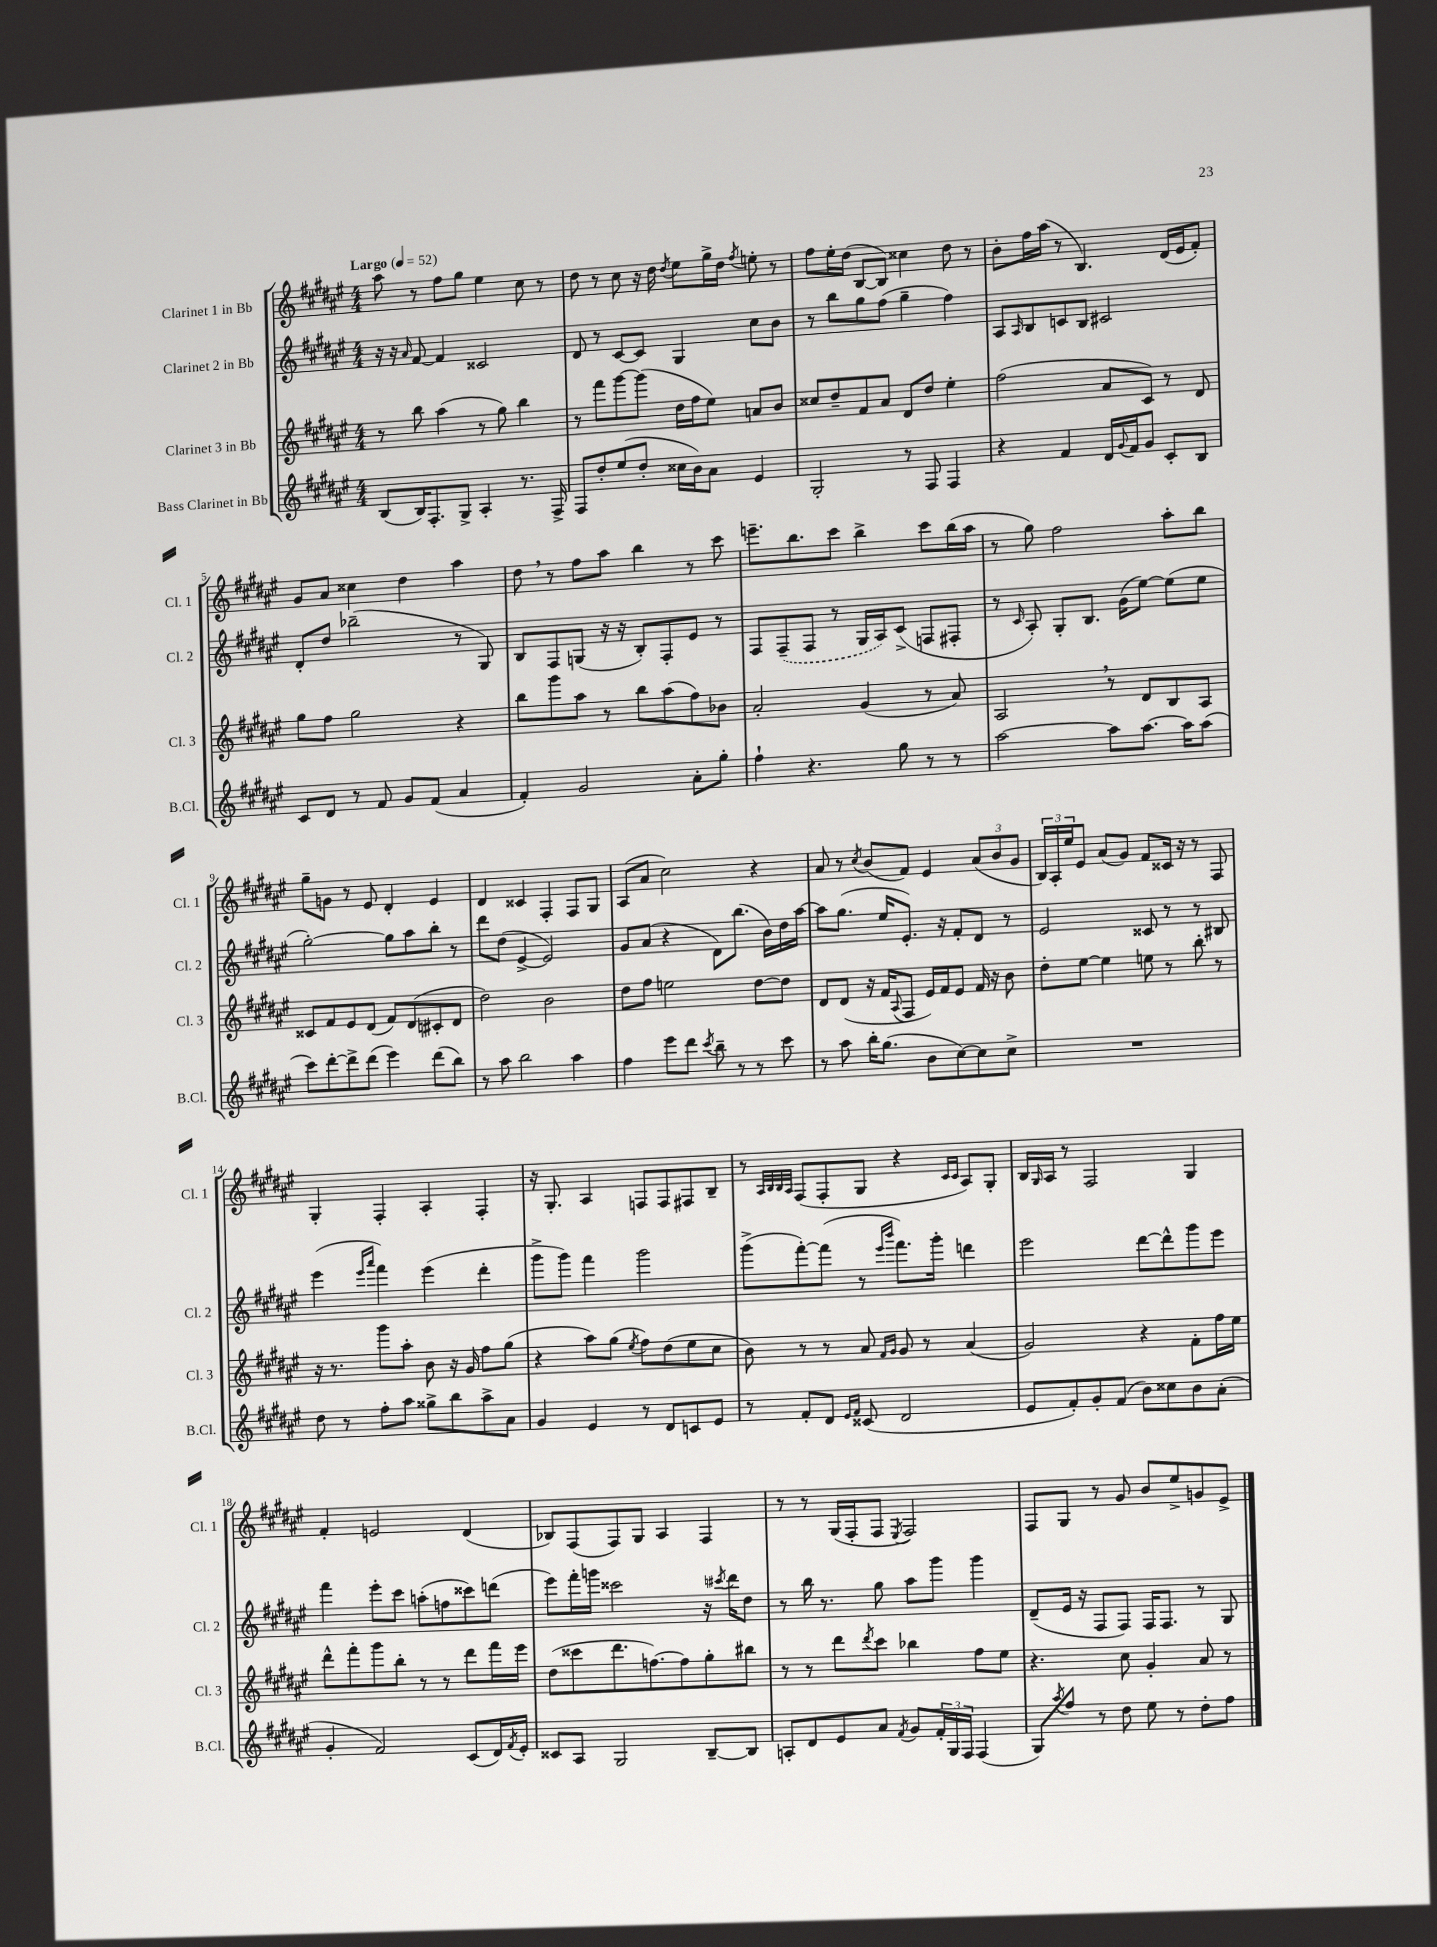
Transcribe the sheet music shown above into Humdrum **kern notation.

**kern	**kern	**kern	**kern
*part4	*part3	*part2	*part1
*staff4	*staff3	*staff2	*staff1
*I"Bass Clarinet in Bb	*I"Clarinet 3 in Bb	*I"Clarinet 2 in Bb	*I"Clarinet 1 in Bb
*I'B.Cl.	*I'Cl. 3	*I'Cl. 2	*I'Cl. 1
*clefG2	*clefG2	*clefG2	*clefG2
*k[f#c#g#d#a#e#]	*k[f#c#g#d#a#e#]	*k[f#c#g#d#a#e#]	*k[f#c#g#d#a#e#]
*M4/4	*M4/4	*M4/4	*M4/4
*MM52	*MM52	*MM52	*MM52
=1	=1	=1	=1
!	!	!	!LO:TX:a:B:t=Largo
(8B/L	8r	16r	8aa#\
.	.	16r	.
.	.	16qqa#/	.
16B/K)	8bb\	[8f#/	8r
8.F#'/	.	.	.
.	(4aa#\	4f#/]	8ff#\L
8G#^/J	.	.	8gg#\J
4A#'/	8r	2c##X/	4ee#\
.	8gg#\)	.	.
8.r	4bb\	.	8cc#\
.	.	.	8r
16F#^/	.	.	.
=2	=2	=2	=2
8F#/L	8r	8d#/	8dd#\
8dd#'/	8fff#\L	8r	8r
(8ee#/	[8ggg#\	[8c#/L	8cc#\
8dd#'/J	(8ggg#\J]	8c#/J]	16r
.	.	.	16dd#\
.	.	.	8qdd#/
16cc##X\LL	16dd#\LL	4G#/	8ee#\L
16b\J)	16ff#\J	.	.
8a#\J	8ee#\J)	.	16gg#^\L
.	.	.	16dd#\JJ
.	.	.	8qff#/
4e#/	8an/L	8cc#\L	8een'\
.	8b/J	8b\J	8r
=3	=3	=3	=3
2G#'/	8cc##X/L	8r	8ff#\L
.	8dd#~/	8bb\L	16ee#'\L
.	.	.	(16dd#\JJ
.	8f#/	8gg#\	[8B/L
.	8a#/J	(8ff#\J	8B/J])
8r	8d#/L	4gg#~\	4cc##X\
8F#/	8dd#/J	.	.
4F#/	4ee#'\	4ff#\)	8dd#\
.	.	.	8r
=4	=4	=4	=4
4r	(2ff#\	8A#/L	8b'\L
.	.	16qqA#/	.
.	.	8B/	16ff#\L
.	.	.	(16aa#\JJ
4f#/	.	8cn/	8r
.	.	8B/J	4.B/)
16d#/LL	8a#/L	2c#X/	.
8qqg#/	.	.	.
16f#/J	.	.	.
8g#/J	8c#/J)	.	.
8c#'/L	8r	.	(16d#/LL
.	.	.	16e#/J
8B/J	8d#/	.	8f#'/J)
!!LO:LB:g=z
=5	=5	=5	=5
8c#/L	8gg#\L	8d#'/L	8g#/L
8d#/J	8ff#\J	8dd#/J	8a#/J
8r	2gg#\	(2bb-X~\	4cc##X\
8f#/	.	.	.
8g#/L	.	.	4dd#\
(8f#/J	.	.	.
4a#/	4r	8r	4aa#\
.	.	8G#/)	.
=6	=6	=6	=6
4f#'/)	8bb\L	8B/L	8dd#,\
.	8ggg#\	8F#/	8r
2g#/	8aa#\J	(8Gn/J	8ff#\L
.	8r	16r	8aa#\J
.	.	16r	.
.	8bb\L	8B'/L)	4bb\
.	(8aa#\	8F#'/	.
8a#'\L	8ff#\)	8e#/J	8r
8gg#'\J	8b-X\J	8r	8ccc#\
=7	=7	=7	=7
4ff#`\	2a#'/	8F#/L	8.eeen~\L
.	.	(8F#~/	.
.	.	.	8.bb\
4.r	.	8F#/J	.
.	.	8r	8ccc#\J
.	(4g#/	16G#/LL	4bb^\
.	.	16A#/J)	.
8gg#\	.	(8c#^/J	.
8r	8r	8Fn/L	8ccc#\L
8r	8a#/)	8F#X'/J	(16bb\L
.	.	.	16aa#\JJ
=8	=8	=8	=8
[2aa#\	2A#,/	8r	8r
.	.	16qqc#/	.
.	.	8A#'/)	8gg#\)
.	.	8G#'/L	2ff#\
.	.	8.B/J	.
8aa#\L]	8r	.	.
.	.	(16g#\KL	.
[8.aa#\J	8d#/L	[8ee#\J)	.
.	8B/	(8ee#\L]	8aa#'\L
16aa#\KL]	.	.	.
(8aa#\J	8A#/J	8ee#\J	8bb\J
!!LO:LB:g=z
=9	=9	=9	=9
8ccc#\L)	8c##X/L	[2gg#'\)	8gg#~\L
[8ddd#'\	8f#/	.	8gn\J
8ddd#^\]	8e#/	.	8r
(8ddd#\J	(8d#/J	.	8e#/
4eee#\)	8f#/L)	8gg#\L]	4d#'/
.	(8d#/	8aa#\	.
(8ddd#\L	8c#X'/	8bb'\J	4e#/
8bb\J)	8d#/J	8r	.
=10	=10	=10	=10
8r	2dd#\)	8ddd#\L	4d#/
8aa#\	.	(8dd#\J	.
2bb\	.	[4e#^/	4c##X/
.	2b\	2e#/])	4F#'/
4aa#\	.	.	8F#/L
.	.	.	8G#/J
=11	=11	=11	=11
4ff#\	8dd#\L	8g#/L	(8A#/L
.	8ff#\J	(8a#/J	8a#/J
8eee#\L	2een\	4r	2cc#\)
8ddd#\J	.	.	.
8qccc#/	.	.	.
8bb~\	.	8d#\L)	.
8r	.	(8.bb\J	.
8r	[8dd#\L	.	4r
.	.	16b\LL)	.
8ccc#\	8dd#\J]	16dd#\	.
.	.	[16aa#\JJ	.
=12	=12	=12	=12
8r	8d#/L	8aa#\L]	8a#/
8aa#\	(8d#/J	(8.gg#\J	8r
.	.	.	8qcc#/
16bb'\KL	16r	.	(8b/L
(8.gg#\J	16f#/KL	16ee#/KL	.
.	8qqA#/	.	.
.	8F#/J	8.e#'/J)	8f#/J)
8b\L	16e#/LL)	.	4e#/
.	16f#/J	16r	.
[8cc#\)	8e#/J	8f#'/L	.
8cc#\]	16f#/	8d#/J	(12a#/L
.	16r	.	.
.	.	.	12b/
8cc#^\J	8b\	8r	.
.	.	.	12g#/J
=13	=13	=13	=13
1r	8dd#'\L	2e#/	24B/LL)
.	.	.	24A#'/
.	.	.	24ee#/J
.	[8ee#\J	.	8e#/J
.	4ee#\]	.	(8a#/L
.	.	.	8g#/J)
.	8een\	8c##X/	8f#/L
.	8r	8r	16c##X/Jk
.	.	.	16r
.	8bb'\	8r	8r
.	8r	8B#X/	8F#/
!!LO:LB:g=z
=14	=14	=14	=14
8dd#\	16r	(4eee#\	4G#'/
.	8.r	.	.
8r	.	.	.
.	.	16qqeee#/LL	.
.	.	16qqaaa#/JJ	.
8ff#'\L	8ggg#\L	4fff#\)	4F#'/
8aa#\J	8aa#'\J	.	.
8gg##X^\L	8b\	(4eee#\	4A#'/
8bb\	16r	.	.
.	16g#/	.	.
8aa#^\	8ff#\L	4ddd#'\	4F#'/
8a#\J	(8gg#\J	.	.
=15	=15	=15	=15
4g#/	4r	8ggg#^\L	16r
.	.	.	8.G#'/
.	.	8ggg#\J)	.
4e#/	8aa#\L)	4fff#\	4A#/
.	(8gg#\J	.	.
.	8qee#/	.	.
8r	8ff#\L)	2ggg#\	8Fn/L
8d#/L	(8dd#\	.	8F/
8cn/	8ee#\	.	8F#X/
8e#/J	8cc#\J	.	8B~/J
=16	=16	=16	=16
8r	8b\)	(8ggg#^\L	8r
.	.	.	32qqA#/LLL
.	.	.	32qqB/
.	.	.	32qqB/
.	.	.	32qqA#/JJJ
8f#'/L	8r	[8fff#'\)	(8F#/L
8d#/J	8r	(8fff#\J]	8F#'/
16qqe#/LL	.	.	.
16qqf#/JJ	.	.	.
(8c##X/	8a#/	8r	8G#/J
.	16qqf#/LL	16qqeee#/LL	.
.	16qqg#/JJ	16qqbbb/JJ	.
2d#/	8g#/	8.fff#\L)	4r
.	8r	.	.
.	.	16ggg#'\Jk	.
.	.	.	16qqc#/LL
.	.	.	16qqc#/JJ
.	(4a#/	4dddn\	8A#/L)
.	.	.	8G#'/J
=17	=17	=17	=17
8e#/L	2g#/)	2eee#\	16B/LL
.	.	.	16qqG#/
.	.	.	16A#/JJ
8f#'/)	.	.	8r
8g#'/	.	.	2F#/
(8f#/J	.	.	.
8b\L)	4r	[8ddd#\L	.
8cc##X\	.	8ddd#^^\]	.
8b\	8f#'\L	8ggg#\	4G#/
(8a#'\J	16ff#\L	8eee#\J	.
.	16ee#\JJ	.	.
!!LO:LB:g=z
=18	=18	=18	=18
4g#'/	8ddd#^^\L	4fff#\	4f#'/
.	8fff#'\	.	.
2f#/)	8ggg#\	8eee#'\L	2en/
.	8bb'\J	8ccc#\J	.
.	8r	(8aan'\L	.
.	8r	8ffn\	.
(8c#/L	8ddd#\L	8ccc##X\)	(4d#/
16d#/L)	16fff#\L	(8dddn\J	.
8qf#/	.	.	.
16e#'/JJ	16eee#\JJ	.	.
=19	=19	=19	=19
8c##X/L	(8dd#\L	8eee#\L)	8B-X/L)
8A#/J	8ccc##X\	16fff#'\L	(8F#/
.	.	16gggn\JJ	.
2G#/	8.ddd#\	2ccc##X\	8F#/)
.	.	.	8G#/J
.	[8.ffn\)	.	.
.	.	.	4A#/
.	8ff\]	.	.
[8B~/L	8gg#'\	16r	4F#/
.	.	8qccc#X/	.
.	.	16ddd#\KL	.
8B/J]	8bb#X\J	8dd#\J	.
=20	=20	=20	=20
8An'/L	8r	8r	8r
8d#/	8r	16bb\	8r
.	.	8.r	.
8e#/	8ddd#\L	.	(16G#/LL
.	.	.	16F#'/J
.	8qddd#/	.	.
8a#/J	8ccc#\J	8gg#\	8F#/J
8qf#/	.	.	8qE#/
8g#/L	4bb-X\	8aa#\L	2F#/)
24f#'/L	.	8ggg#\J	.
24G#/	.	.	.
24F#/JJ	.	.	.
(4F#/	8ff#\L	4ggg#\	.
.	8ee#\J	.	.
=21	=21	=21	=21
8G#/L)	4.r	(8d#~/L	8F#/L
8qaa#/	.	.	.
8ff#/J	.	16e#/Jk	8G#/J
.	.	16r	.
8r	.	8F#/L	8r
8dd#\	8cc#\	8F#/J)	8g#/
8ee#\	4g#'/	16F#/KL	8b/L
.	.	8.F#/J	.
8r	.	.	8ee#^/
8dd#'\L	8a#/	8r	8gn/
8ff#\J	8r	8G#/	8e#^/J
==	==	==	==
*-	*-	*-	*-
